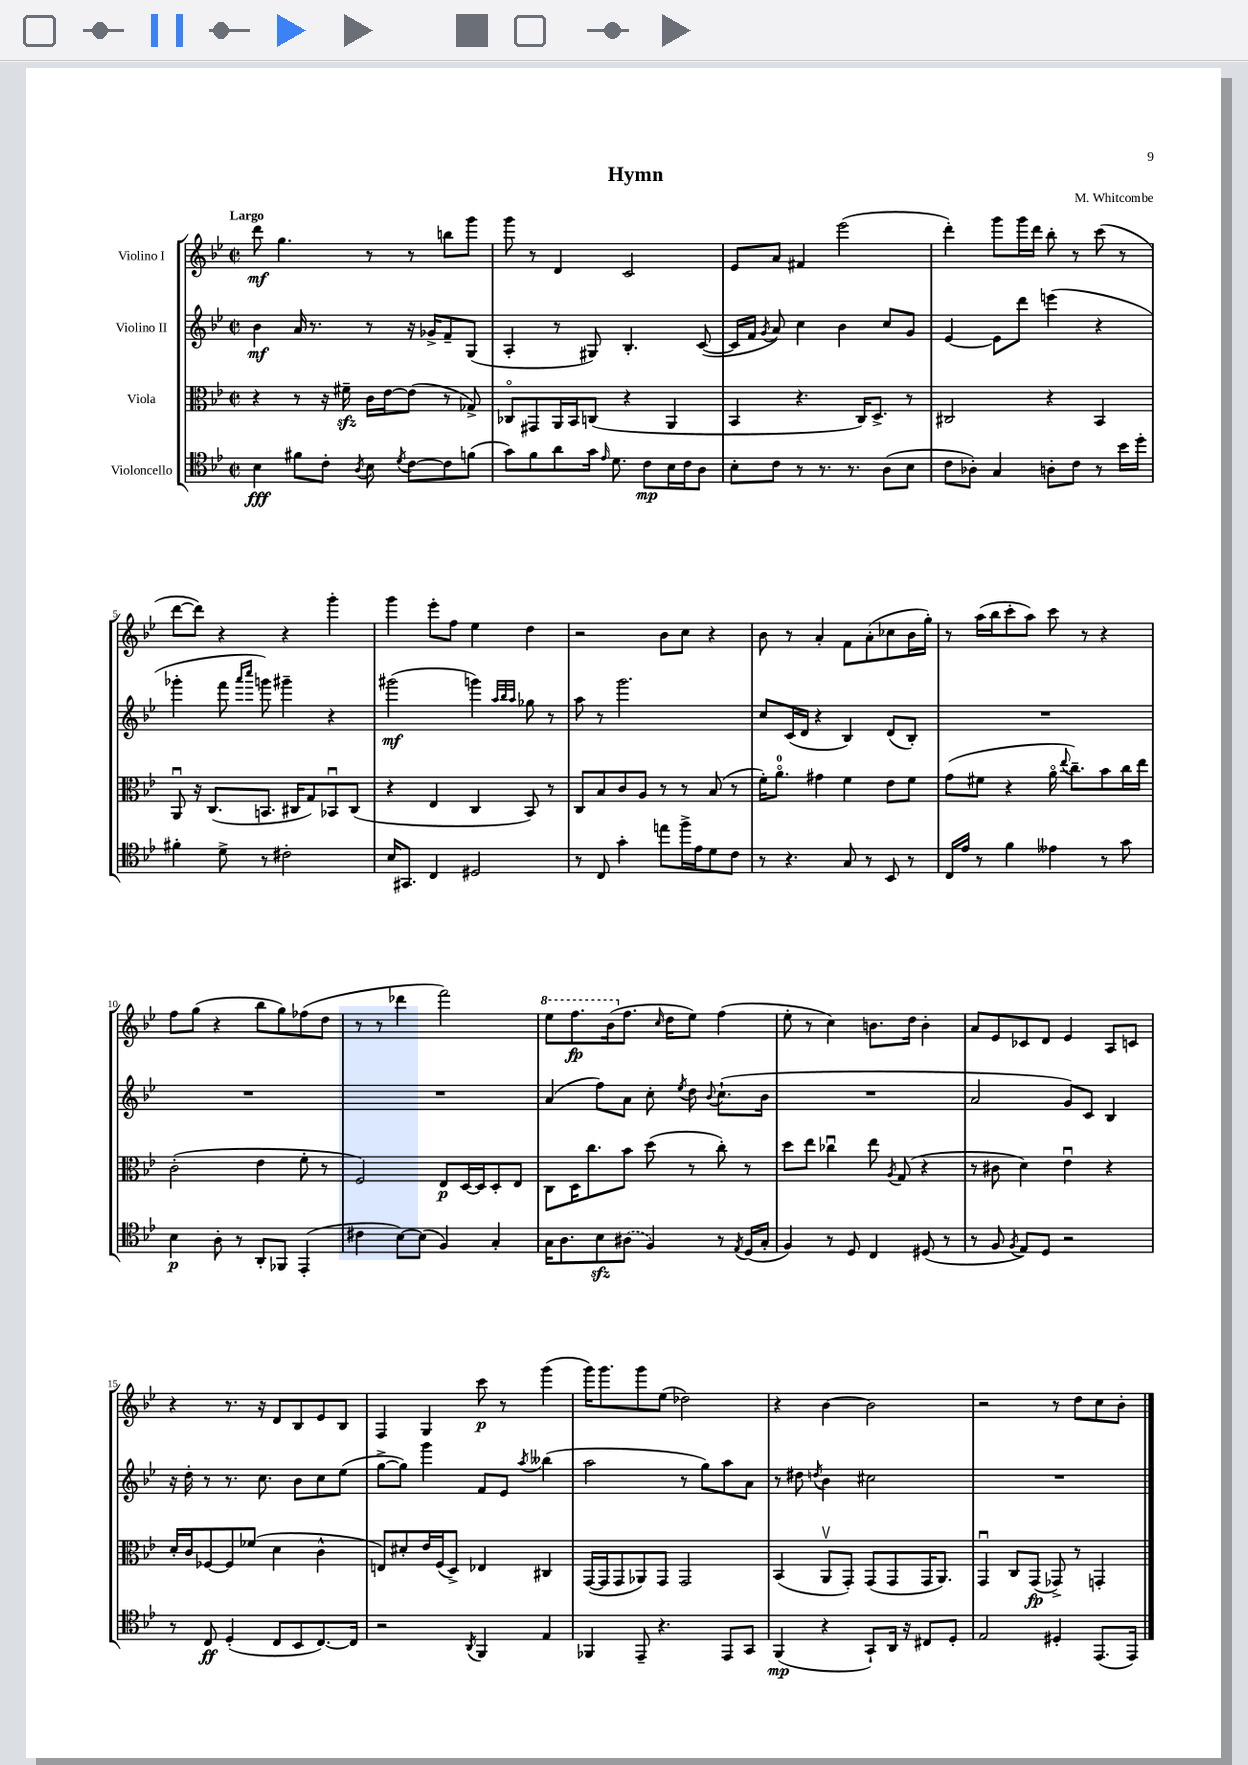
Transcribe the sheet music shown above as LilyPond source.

\header { title = "Hymn" composer = "M. Whitcombe" }
<<
\new StaffGroup <<
\new Staff = "s0" \with { instrumentName = "Violino I" } {
    \clef treble \key bes \major \defaultTimeSignature \time 2/2 \tempo "Largo"
    \autoBeamOff d'''8\mf g''4. r8 r8 b''8[ g'''8] |
    g'''8 r8 d'4 c'2 |
    ees'8[ a'8] fis'4 ees'''2( |
    d'''4-.) g'''8[ g'''16 d'''16] bes''8-. r8 c'''8( r8 |
    d'''8[~ d'''8]) r4 r4 g'''4-. |
    g'''4 ees'''8[-. f''8] ees''4 d''4 |
    r2 bes'8[ c''8] r4 |
    bes'8 r8 a'4-. f'8[ a'8-.( ces''8 bes'16 g''16]-.) |
    r8 a''16[( bes''16 c'''8-. a''8]) c'''8 r8 r4 |
    f''8[ g''8]( r4 bes''8[ g''8) fes''8( d''8] |
    r8 r8 des'''4 f'''2) |
    \ottava #1 ees'''8[ f'''8.\fp bes''16( \ottava #0 f''8.] \grace { c''16 } d''16[ ees''8]) f''4( |
    ees''8-. r8 c''4) b'8.[ d''16] b'4-. |
    a'8[ ees'8 ces'8 d'8] ees'4 a8[ c'8] |
    r4 r8. r16 d'8[ bes8 ees'8 bes8] |
    f4 g4 c'''8\p r8 g'''4( |
    g'''16[) g'''8. g'''8 ees''8]( des''2) |
    r4 bes'4~ bes'2 |
    r2 r8 d''8[ c''8 bes'8]-. \bar "|." |
}
\new Staff = "s1" \with { instrumentName = "Violino II" } {
    \clef treble \key bes \major \defaultTimeSignature \time 2/2
    \autoBeamOff bes'4\mf a'16 r8. r8 r16 ges'16[-> f'8-- g8]( |
    a4-. r8 gis8) bes4.-. c'8~( |
    c'16[ f'16] \acciaccatura { g'8 } a'8) c''4 bes'4 c''8[ g'8] |
    ees'4~ ees'8[ d'''8] e'''4( r4 |
    ges'''4-. f'''8 \grace { a'''16[ c''''16] } g'''8) gis'''4-- r4 |
    gis'''2\mf( g'''4) \grace { a''32[ bes''32 a''32] } ges''8 r8 |
    a''8 r8 g'''2. |
    c''8[ c'16( d'16] r4 bes4) d'8[( bes8]-.) |
    R1 |
    R1 |
    R1 |
    a'4( f''8[) a'8] c''8-. \acciaccatura { ees''8 } d''8 \appoggiatura { bes'8 } c''8.[-!( bes'16] |
    R1 |
    a'2 g'8[) c'8] bes4 |
    r16 d''16-. r8 r8. c''8. bes'8[ c''8 ees''8]( |
    g''8[~-> g''8]) g'''4 f'8[ ees'8] \acciaccatura { a''8 } beses''4( |
    a''2 r8 g''8[) a''8 a'8] |
    r8 dis''8 \acciaccatura { d''8 } bes'4 cis''2 |
    R1 \bar "|." |
}
\new Staff = "s2" \with { instrumentName = "Viola" } {
    \clef alto \key bes \major \defaultTimeSignature \time 2/2
    \autoBeamOff r4 r8 r16 fis'16--\sfz c'16[ ees'16~ ees'8]( r8 ges8->) |
    ces8[\flageolet gis,8 a,16 bes,16 c8]( r4 a,4 |
    bes,4 r4. c16[) d8.]-> r8 |
    cis2 r4 bes,4 |
    a,8\downbow r16 c8.[( b,8.] cis16[ g8) bes,8\downbow cis8]( |
    r4 ees4 c4 bes,8) r8 |
    c8[ bes8 c'8 a8] r8 r8 bes8( r8 |
    f'16[-.) a'8.]-0\flageolet gis'4 f'4 ees'8[ f'8] |
    g'8[( fis'8] r4 a'16\flageolet \appoggiatura { ees''8 } c''8.[--) bes'8 c''16 ees''16] |
    c'2-.( ees'4 f'8-. r8 |
    f2) ees8[\p d16~ d16 d8-. ees8] |
    c8[ d16 c''8. bes'8] d''8( r8 c''8-.) r8 |
    d''8[ ees''8] ces''4\downbow ees''8 \acciaccatura { a8 } g8( r4 |
    r8 cis'8 d'4) ees'4\downbow r4 |
    d'16[-. c'16 fes8~ fes8 fes'8]( d'4 c'4-^ |
    e8[) dis'8-. ees'16 f16( d8]->) ees4 cis4 |
    g,16[~( g,16 g,8 aes,8) g,8] g,2 |
    bes,4( a,8[\upbow g,8]-.) g,8[( g,8 g,16 a,8.]) |
    g,4\downbow c8[ g,8]\fp( ges,8->) r8 g,4-. \bar "|." |
}
\new Staff = "s3" \with { instrumentName = "Violoncello" } {
    \clef tenor \key bes \major \defaultTimeSignature \time 2/2
    \autoBeamOff bes4\fff fis'8[ c'8]-. \acciaccatura { a8 } bes8 \acciaccatura { d'8 } c'8[~ c'8 f'8]( |
    g'8[) f'8 a'8 g'16] \grace { ees'16 } d'8. c'8[\mp bes16 c'16 a8] |
    bes8[-. c'8] r8 r8. r8. a8[( bes8] |
    c'8[ aes8]-.) g4 a8[-. c'8] r8 bes'16[ d''16]-. |
    fis'4-. d'8-> r8 cis'2-. |
    bes16[ gis,8.] c4 dis2 |
    r8 c8 g'4-. e''8[ f''16-> ees'16 d'8 c'8] |
    r8 r4. g8 r8 bes,8 r8 |
    c16[ ees'16] r8 f'4 eeses'4 r8 g'8 |
    bes4\p a8-. r8 a,8[-. fes,8] ees,4-.( |
    cis'4 bes8[~) bes8]( f4) g4-. |
    g16[ a8. bes8\sfz \once \slurDashed ais8]( f4) r8 \acciaccatura { ees8 } d16[( g16]-. |
    f4) r8 d8 c4 dis8( r8 |
    r8 f8 \acciaccatura { f8 } ees8[) d8] r2 |
    r8 c8\ff d4-.( c8[ bes,8 c8.~) c16] |
    r2 \acciaccatura { a,8 } f,4 ees4 |
    fes,4 ees,8-- r4. ees,8[ g,8] |
    f,4\mp( r4 g,8[-!) a,16] r16 cis8[ d8]-. |
    ees2 dis4-. ees,8.[( ees,16]) \bar "|." |
}
>>
>>
